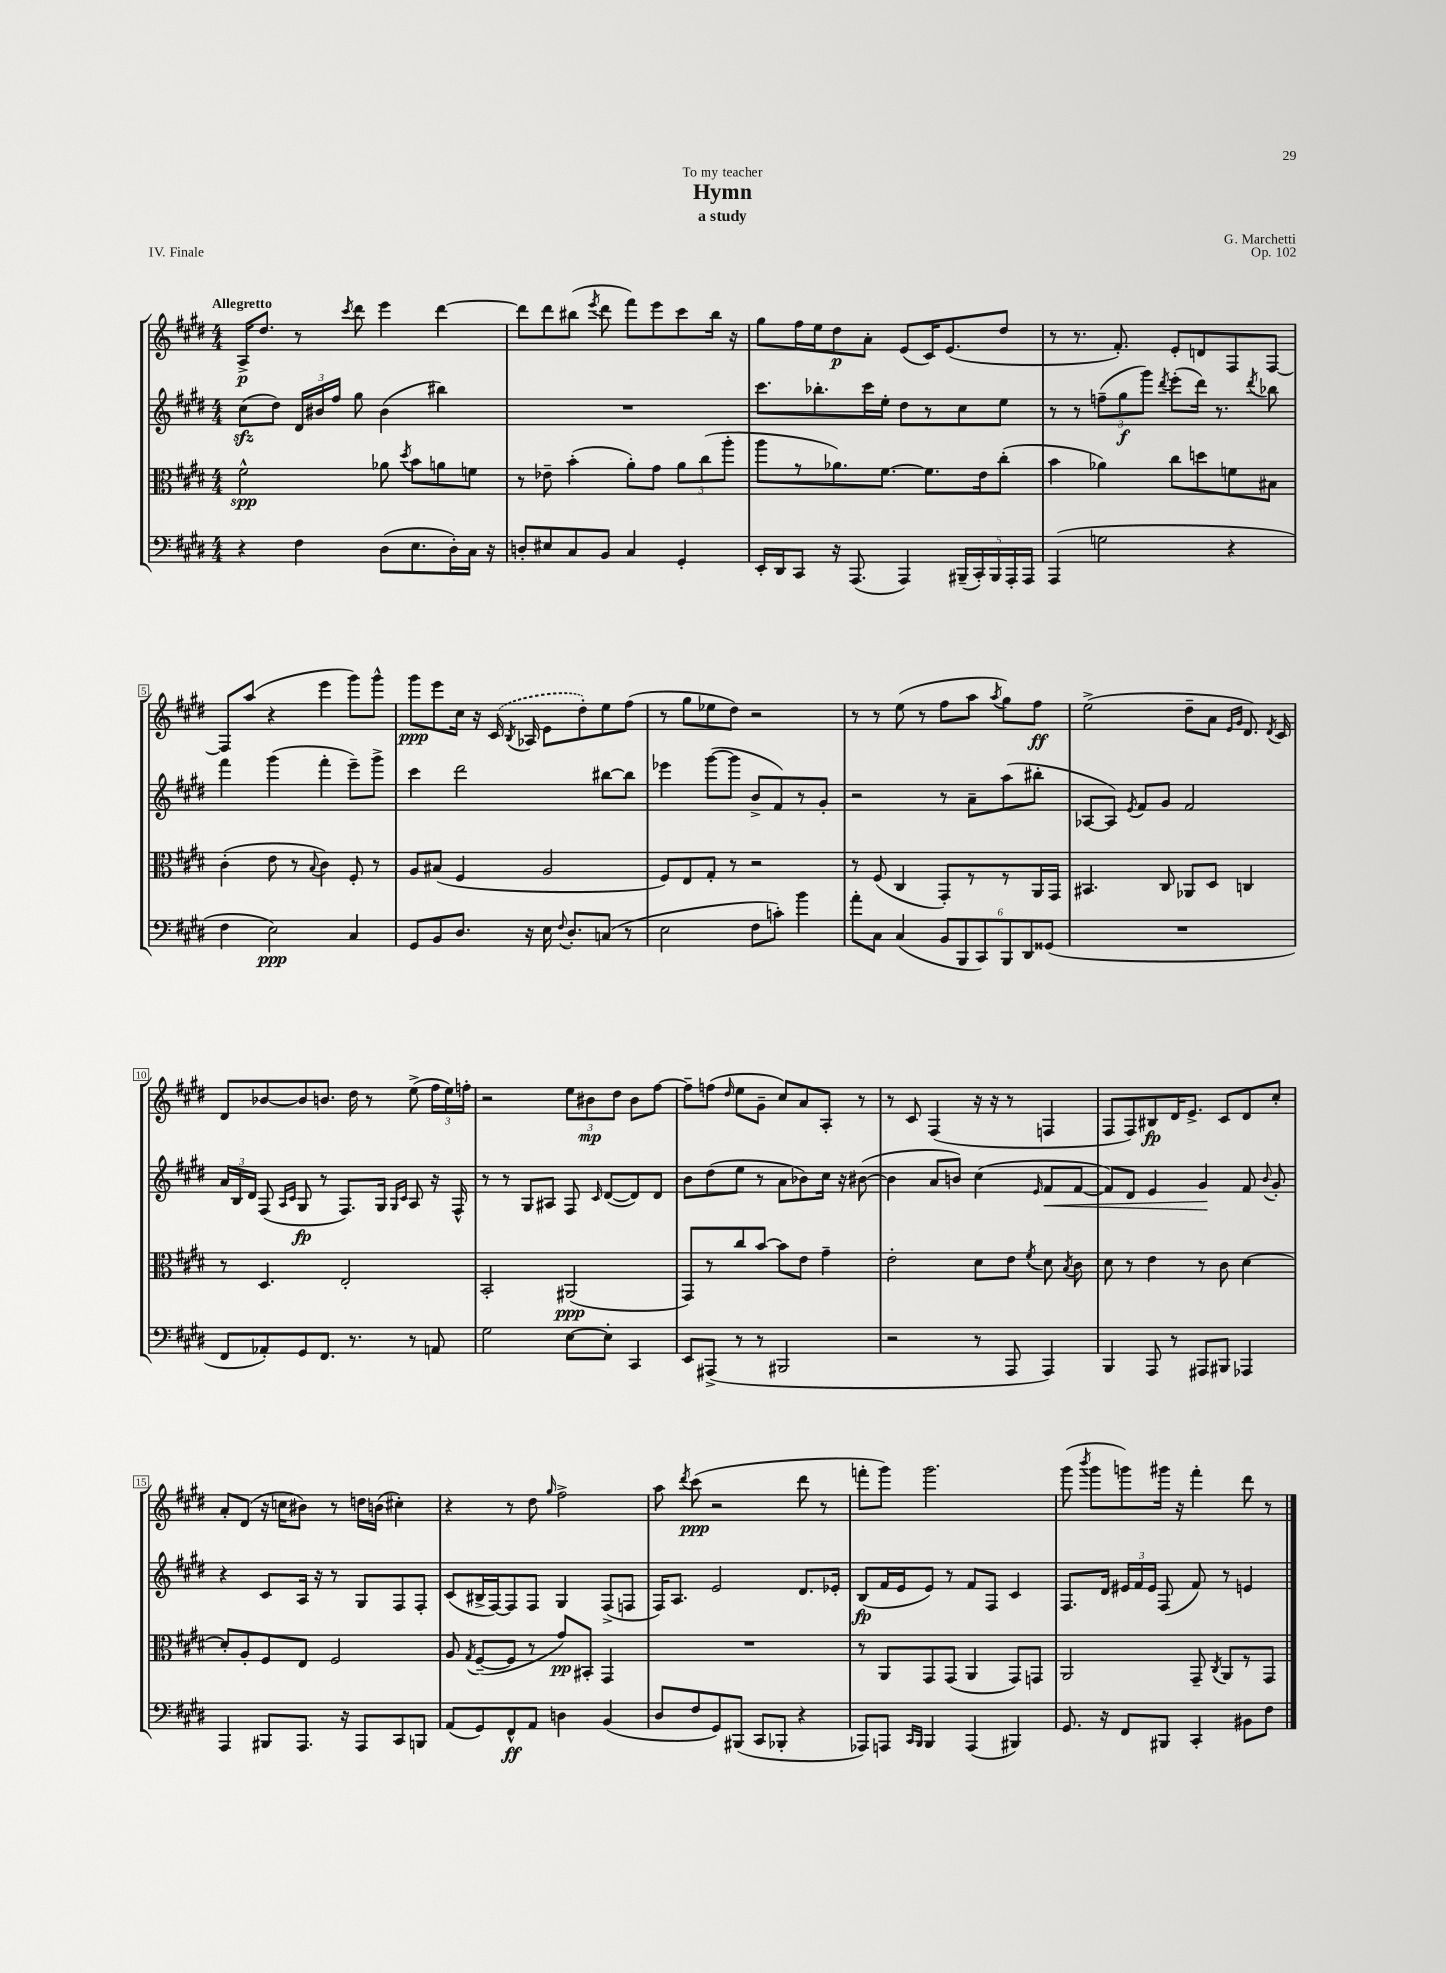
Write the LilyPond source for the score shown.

\header { title = "Hymn" composer = "G. Marchetti" subtitle = "a study" dedication = "To my teacher" opus = "Op. 102" piece = "IV. Finale" }
<<
\new StaffGroup <<
\new Staff = "s0" {
    \clef treble \key e \major \numericTimeSignature \time 4/4 \tempo "Allegretto"
    \autoBeamOff a16[->\p dis''8.] r8 \acciaccatura { cis'''8 } dis'''8 e'''4 dis'''4~ |
    dis'''8[ dis'''8 bis''8]( \acciaccatura { e'''8 } dis'''8 fis'''8[) e'''8 cis'''8 bis''16] r16 |
    gis''8[ fis''16 e''16 dis''8\p a'8]-. e'8[( cis'16) e'8.( dis''8] |
    r8 r8. fis'8.-.) e'8[-. d'8 fis8 fis8]~ |
    fis8[ a''8]( r4 e'''4 gis'''8[) gis'''8]-^ |
    gis'''8[\ppp e'''8 cis''16] r16 \once \slurDashed cis'16( \acciaccatura { b8 } aes16 e'8[ dis''8-.) e''8 fis''8]( |
    r8 gis''8[ ees''8 dis''8]) r2 |
    r8 r8 e''8( r8 fis''8[ a''8] \acciaccatura { a''8 } gis''8[) fis''8]\ff |
    e''2->( dis''8[-- a'8] \grace { e'16[ gis'16] } dis'8.) \acciaccatura { dis'8 } cis'16 |
    dis'8[ bes'8~ bes'8 b'8.] dis''16 r8 e''8->( \tuplet 3/2 { fis''16[ e''16) f''16]-. } |
    r2 \tuplet 3/2 { e''8[ bis'8\mp dis''8] } bis'8[ fis''8]~ |
    fis''8[-- f''8]( \grace { dis''16 } e''8[ gis'8]-- cis''8[) a'8 a8]-. r8 |
    r8 cis'8 fis4( r16 r16 r8 f4 |
    fis8[ fis8) bis8\fp dis'16 e'8.]-> cis'8[ dis'8 cis''8]-. |
    a'8[-. dis'8]( r16 c''16[ bis'8]) r8 d''16[ b'16]( cis''4-.) |
    r4 r8 dis''8 \grace { gis''16 } fis''2-> |
    a''8 \acciaccatura { dis'''8 } cis'''8\ppp( r2 dis'''8 r8 |
    f'''8[-. gis'''8]) gis'''2. |
    gis'''8( \acciaccatura { b'''8 } gis'''8[ g'''8) gis'''16] r16 fis'''4-. dis'''8 r8 \bar "|." |
}
\new Staff = "s1" {
    \clef treble \key e \major \numericTimeSignature \time 4/4
    \autoBeamOff cis''8[\sfz( dis''8]) \tuplet 3/2 { dis'16[ bis'16 fis''16] } gis''8 bis'4( bis''4) |
    R1 |
    cis'''8.[ bes''8.-. cis'''16 e''16]-. dis''8[ r8 cis''8 e''8] |
    r8 r8 \tuplet 3/2 { f''8[--( gis''8\f gis'''8]) } \acciaccatura { dis'''8 } e'''8[-.( dis'''16]) r8. \acciaccatura { dis'''8 } bes''8 |
    fis'''4 gis'''4( fis'''4-. e'''8[--) gis'''8]-> |
    cis'''4 dis'''2 bis''8[~ bis''8] |
    ees'''4 gis'''8[~( gis'''8] b'8[-> fis'8) r8 gis'8]-. |
    r2 r8 a'8[-- a''8( bis''8]-. |
    aes8[~ aes8]) \acciaccatura { e'8 } fis'8[ gis'8] fis'2 |
    \tuplet 3/2 { a'16[ b16 dis'16] } fis8( \grace { a16[ cis'16] } gis8\fp r8 fis8.[) gis16] \grace { gis16[ cis'16] } a8 r16 fis16-^ |
    r8 r8 gis8[ ais8] fis8 \grace { cis'16 } dis'8[~( dis'8) dis'8] |
    b'8[ dis''8( e''8] r8 a'8[ bes'8) cis''16] r16 bis'8~( |
    bis'4 a'8[ b'8]) cis''4( \grace { e'16 } fis'8[\< fis'8]~ |
    fis'8[) dis'8] e'4 gis'4\! fis'8 \appoggiatura { b'8 } gis'8-. |
    r4 cis'8[ a16] r16 r8 gis8[ fis8 fis8]-. |
    cis'8[( bis16-> fis16~) fis8 fis8] gis4 fis8[->( f8] |
    fis16[) a8.] e'2 dis'8.[ ees'16]-. |
    b8[\fp( fis'16 e'16 e'8]) r8 fis'8[ fis8] cis'4 |
    fis8.[ dis'16] \tuplet 3/2 { eis'16[ fis'16 eis'16] } fis8( fis'8) r8 e'4 \bar "|." |
}
\new Staff = "s2" {
    \clef alto \key e \major \numericTimeSignature \time 4/4
    \autoBeamOff fis'2-^\spp aes'8 \acciaccatura { dis''8 } b'8[ a'8 f'8] |
    r8 ees'8-- b'4-.( a'8[-.) gis'8] \tuplet 3/2 { a'8[ cis''8( a''8]-. } |
    a''8[ r8 aes'8.) fis'8.]~ fis'8.[ e'16 cis''8]-.( |
    b'4 aes'4) cis''8[ d''8 f'8 bis8] |
    cis'4-.( e'8 r8 \appoggiatura { b8 } cis'4) fis8-. r8 |
    a8[ bis8]( fis4 a2 |
    fis8[) e8 gis8]-. r8 r2 |
    r8 fis8( cis4 gis,8[-.) r8 r8 a,16 gis,16] |
    bis,4. cis8 aes,8[ dis8] c4 |
    r8 dis4. e2-. |
    b,2-. ais,2\ppp( |
    gis,8[) r8 cis''8 b'8]~ b'8[ e'8] gis'4-- |
    e'2-. dis'8[ e'8] \acciaccatura { fis'8 } dis'8 \acciaccatura { b8 } cis'8 |
    dis'8 r8 e'4 r8 cis'8 dis'4~ |
    dis'8[-. a8-. fis8 e8] fis2 |
    a8 \acciaccatura { gis8 } fis8[~--( fis8] r8 gis'8[\pp) bis,8]-. gis,4 |
    R1 |
    r8 a,8[ gis,8 gis,8]( a,4 gis,8[) g,8] |
    a,2 gis,8-- \acciaccatura { cis8 } a,8[ r8 gis,8] \bar "|." |
}
\new Staff = "s3" {
    \clef bass \key e \major \numericTimeSignature \time 4/4
    \autoBeamOff r4 fis4 dis8[( e8. dis16-.) cis16] r16 |
    d8[-. eis8 cis8 b,8] cis4 gis,4-. |
    e,16[-. dis,16 cis,8] r16 a,,8.( a,,4) \tuplet 5/4 { bis,,16[--( cis,16-.) bis,,16 a,,16-. a,,16] } |
    a,,4( g2 r4 |
    fis4 e2\ppp) cis4 |
    gis,8[ b,8 dis8.] r16 e16 \appoggiatura { fis8 } dis8.[-. c8]( r8 |
    e2 fis8[ c'8]-.) b'4 |
    a'8[-. cis8] cis4( \tuplet 6/4 { b,8[ b,,8 cis,8) b,,8 dis,8 gisis,8]( } |
    R1 |
    fis,8[ aes,8-.) gis,8 fis,8.] r8. r8 a,8 |
    gis2 e8[~ e8]-. cis,4 |
    e,8[ ais,,8]->( r8 r8 bis,,2 |
    r2 r8 a,,8 a,,4) |
    b,,4 a,,8 r8 ais,,8[ bis,,8] aes,,4 |
    a,,4 bis,,8[ a,,8.] r16 a,,8[ cis,8 b,,8] |
    a,8[( gis,8) fis,8-^\ff a,8] d4 b,4( |
    dis8[ fis8 gis,8) bis,,8]( cis,8[ bes,,8]-. r4 |
    aes,,8[) a,,8] \grace { cis,16[ b,,16] } b,,4 a,,4( bis,,4) |
    gis,8. r16 fis,8[ bis,,8] cis,4-. bis,8[ fis8] \bar "|." |
}
>>
>>
\layout { \context { \Score \override BarNumber.stencil = #(make-stencil-boxer 0.1 0.3 ly:text-interface::print) } }
